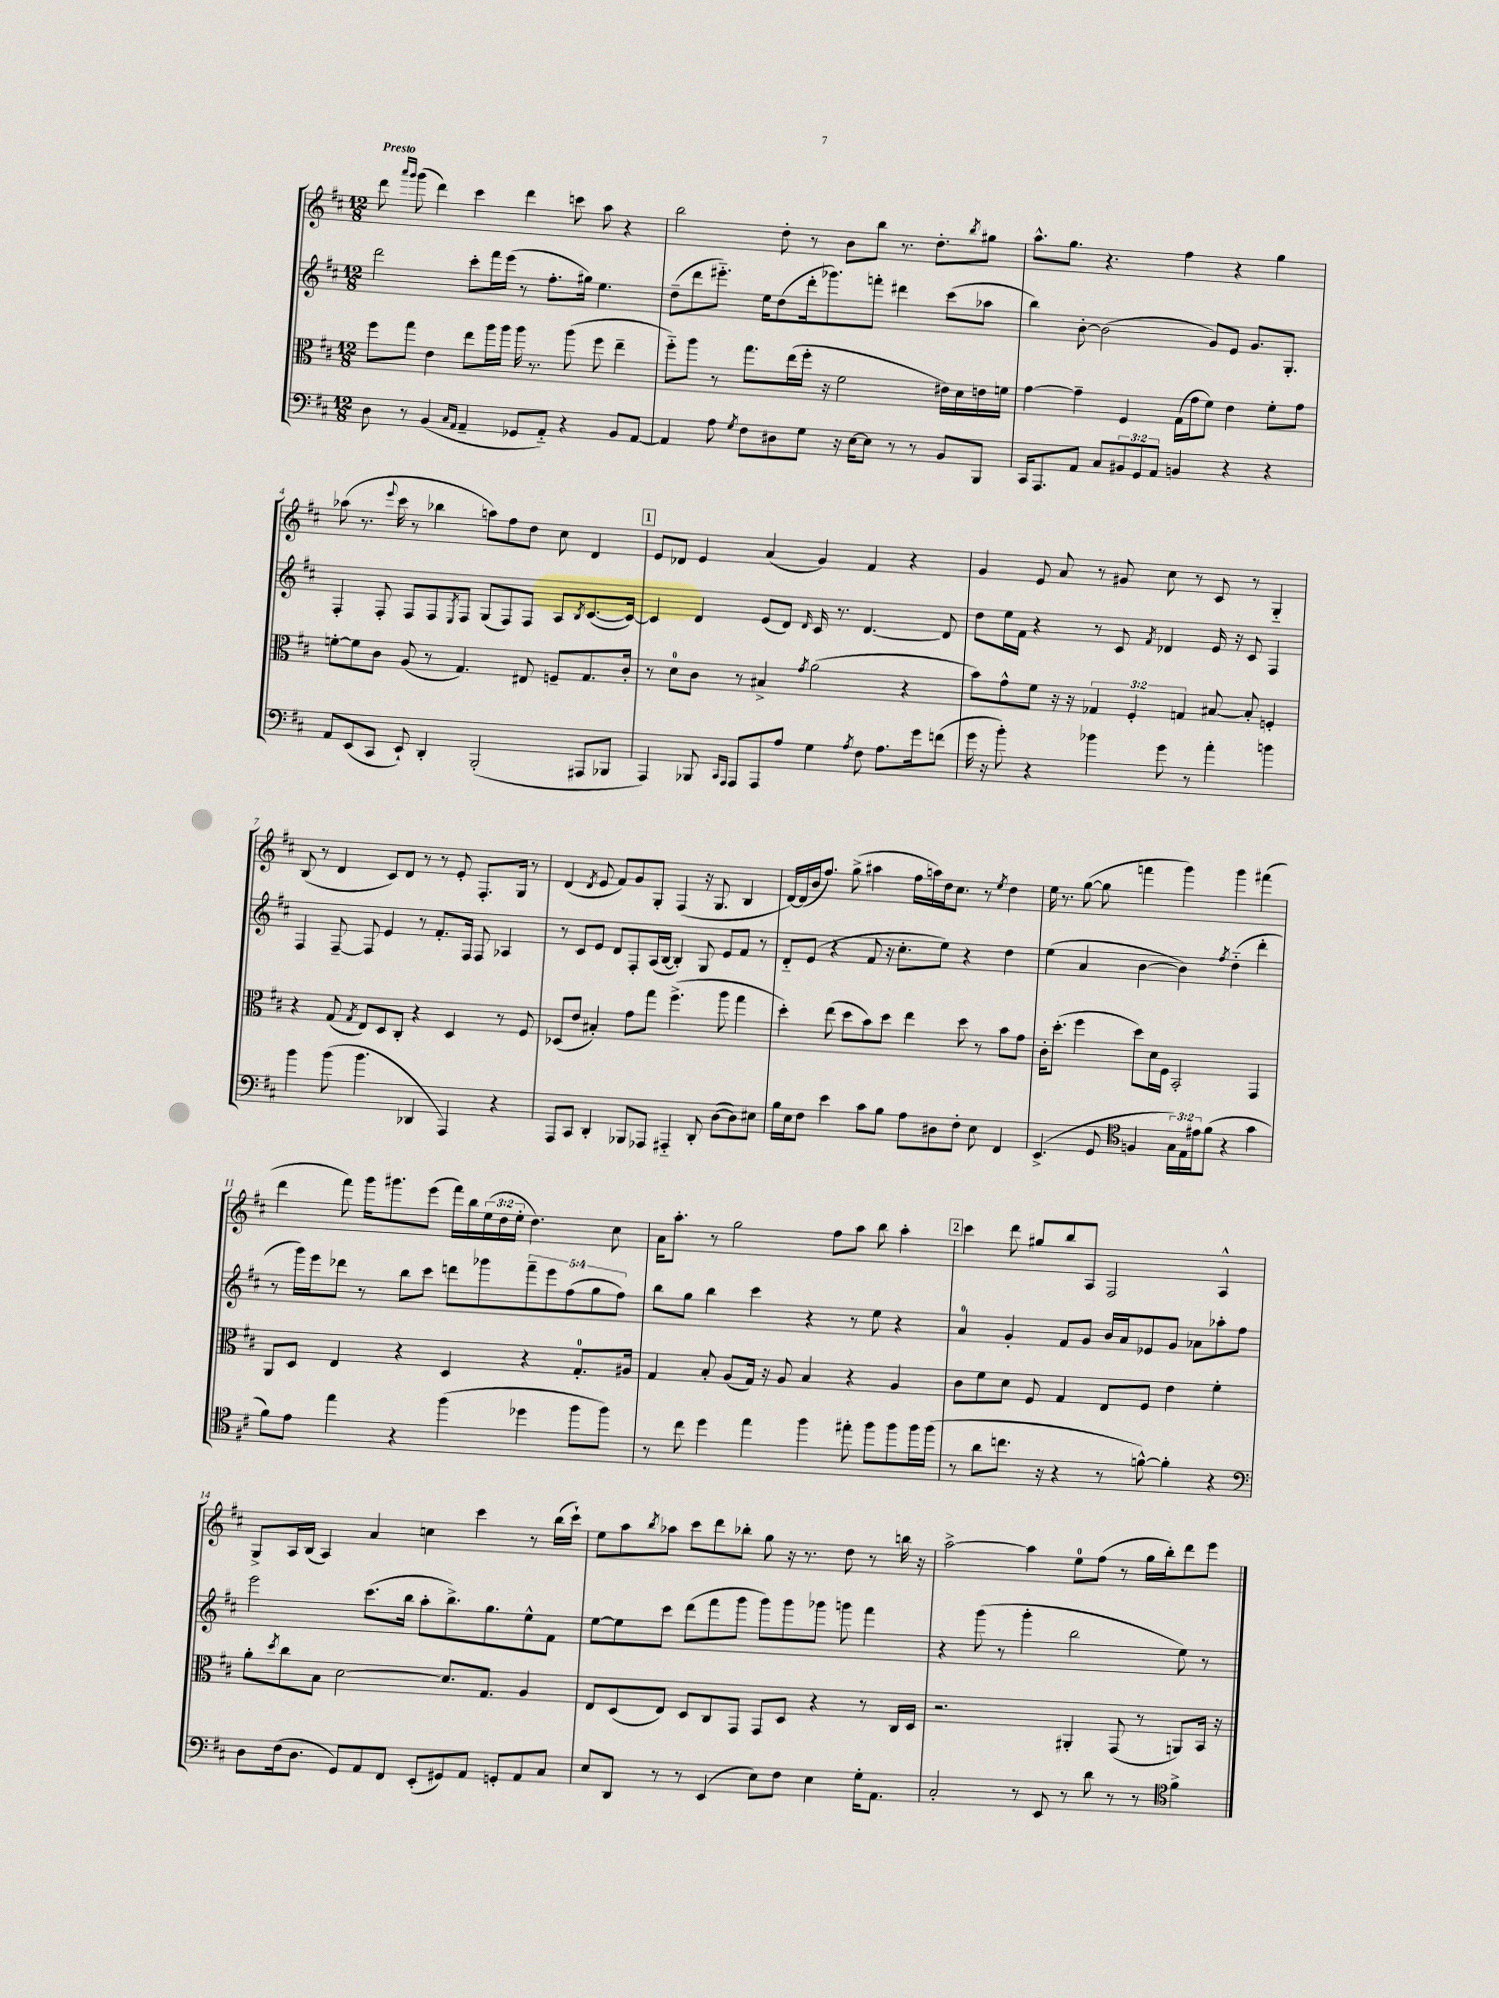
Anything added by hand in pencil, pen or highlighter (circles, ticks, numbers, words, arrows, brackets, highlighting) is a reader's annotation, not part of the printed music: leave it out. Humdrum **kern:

**kern	**kern	**kern	**kern
*staff4	*staff3	*staff2	*staff1
*clefF4	*clefC3	*clefG2	*clefG2
*k[f#c#]	*k[f#c#]	*k[f#c#]	*k[f#c#]
*M12/8	*M12/8	*M12/8	*M12/8
8D	8ff#	2ddd	8ddd
.	.	.	16qqaaa
.	.	.	16qqggg
8r	8gg	.	(8ggg
(4BB	4e	.	4ddd)
16qqC#	.	.	.
16qqAA	.	.	.
4AA~	8ee	8ccc#'	4ccc#
.	16aa	16fff#	.
.	16aa	(16eee	.
8GG-	16aa	8r	4ddd
.	8.r	.	.
8AA'~)	.	8.ff#'	.
4r	(8aa	.	8ccc
.	.	16gg#)	.
.	8ff#	4.ee	8aa
8BB	4ee~	.	4r
[8AA	.	.	.
=	=	=	=
4AA]	8ff#'~)	(8dd~	2bb
.	8aa	8ddd	.
8A	8r	8.eee#'~)	.
8qG	.	.	.
8F#	8.gg	.	.
.	.	16ee	.
8D#	.	(8dd	8dd'
.	(16ee	.	.
8G	16ff#'	16ddd'	8r
.	16r	8.ggg-)	.
16r	2f#	.	8b
[16E	.	.	.
8E]	.	8fff'	8bb
8r	.	4ddd#	8.r
8r	.	.	.
.	.	.	8.dd'
8BB	16e#)	(8ccc#	.
.	16d	.	.
.	.	.	8qbb
8BBB	16e	8aa-	8gg#
.	16f	.	.
=	=	=	=
16CC#	[4g	4bb)	8.aa^^
8.AAA	.	.	.
.	.	.	8.gg
8AA	4g~]	[8b'	.
8C#	.	(2b]	4.r
12BB#	4F#	.	.
12GG	.	.	.
12AA	.	.	.
4BB	(16G	.	4ff#
.	16g	.	.
.	8f#)	8g)	.
4r	4e	8e	4r
.	.	8.g	.
4r	8f#'	.	4gg
.	.	8.G'	.
.	8g	.	.
=	=	=	=
8AA	[8f'	4F#'	(8aa-
(8EE	8f]	.	8.r
8CC#	8c#	8F#'	.
.	.	.	8qqeee
.	.	.	16ccc#
8EE`)	(8A	8F#	8r
4DD'	8r	8F#	4bb-
.	.	8qE	.
.	4.G)	8F#	.
(2BBB'	.	(8G	8aa)
.	.	8F#)	8ff#
.	8E#	8F#	8dd
.	8F~	8A	8cc#
.	.	8qB	.
8AAA#	8.G	([8.c#	4d
8BBB-	.	.	.
.	16c#'	16c#_)	.
=	=	=	=
4AAA)	8r	4c#]	8e
.	8d	.	8d-
8BBB-	8c#	4d	4e
16qqCC#	.	.	.
16qqAAA	.	.	.
8AAA	8r	.	.
8AAA	4B#^	(8e	(4a
8A	.	8d)	.
.	8qg	16qqd	.
4G	(2a	16c#	4g)
.	.	8.r	.
8qA	.	.	.
8F#	.	[4.d	4f#
8.A	.	.	.
.	4r	.	4r
16g	.	.	.
(8f	.	8d]	.
=	=	=	=
16g	8b)	8dd	4g
16r	.	.	.
8b')	8g^^	16ee	.
.	.	16f#	.
4r	8f#	4r	8e
.	16r	.	8a
.	16r	.	.
4b-	6G-	8r	8r
.	.	8c#	8g#
.	6F#'	.	.
.	.	8qf#	.
8g	.	4d-	8cc#
.	6G	.	.
8r	.	.	8r
4a'	[8B#	16e	8c#
.	.	16r	.
.	8B#']	8c#	8r
4b	4F'	4F#	4G'~
=	=	=	=
4b	4r	4F#	(8B
.	.	.	8r
(8b	(8G	[8F#~	4d
.	8qG	.	.
4.b	8E)	8F#]	.
.	8D	4e	8c#)
.	8C#'	.	8d
4DD-	4r	8r	8r
.	.	8.f#'	8r
4AAA)	4D	.	8e'
.	.	16F#	.
.	.	8F#	8.F#'
4r	8r	4A-	.
.	.	.	16G
.	8F#	.	8r
=	=	=	=
8AAA	(8D-	8r	(4d
8CC#	8e	8c#	.
.	.	.	8qd
4DD'	4B#')	8e	8e
.	.	8d	8f#)
8BBB-	8g	8F#'	8g
8AAA-	8gg	(16A	8G'
.	.	[16B	.
4AAA#'~	(4.ff#^	4B'])	(4F#
8DD'	.	8G	16r
.	.	.	8.G
([8D	8aa	8e	.
8D])	4gg	8f#	4B
8E#	.	8r	.
=	=	=	=
16B	4dd')	8d'~	[16d)
16E	.	.	(16d]
8F#	.	(8e	16b
.	.	.	8.ff#)
4e	(8ee	4r	.
.	8dd	.	(8gg^
8c#	8b)	8f#	4aa#
8B	8dd	16r	.
.	.	8.cc#'	.
8A	4ee	.	16ff#
.	.	.	16aa)
8D#	.	8ee)	16dd
.	.	.	8.cc#
8F#'	8dd	4r	.
8E	8r	.	8r
.	.	.	8qee
4FF#	8b	4dd	4dd
.	8g	.	.
=	=	=	=
(4.EE^	16c#'	(4ee	16ee
.	(8.dd'	.	8.r
.	4ff#	4a	([8gg
8GG	.	.	8gg]
*clefC4	*	*	*
4F	8dd)	[4b	4fff
.	16d	.	.
.	16F#	.	.
24G)	2BB'	4b])	4ggg)
24E	.	.	.
24e#	.	.	.
(8f#	.	.	.
.	.	8qff#	.
4r	.	(4dd'~	4ggg
4g	4GG	4ddd'	(4fff#
=	=	=	=
8f#)	8AA	8r	4ddd
8e	8D	16ggg)	.
.	.	16eee	.
4ee	4E	8ddd-	8fff#)
.	.	8r	16ggg
.	.	.	8.ggg#
4r	4r	8bb	.
.	.	8ccc#	(8eee
(4ff#	4D	8ddd	16fff#)
.	.	.	16bb
.	.	8ggg-	(24ee
.	.	.	24dd
.	.	.	24ee'
4dd-	4r	10fff#~	4.dd)
.	.	10eee	.
.	.	(10ff#	.
8ff#	8.G'	.	.
.	.	10gg	.
8ff#)	.	.	8cc#
.	.	10ff#)	.
.	16A#	.	.
=	=	=	=
8r	4G	8bb	16a
.	.	.	8.aa'
8cc#	.	8gg	.
4dd	8B'	4bb	8r
.	(8A	.	2gg
4ee	16G)	4ccc#	.
.	16r	.	.
.	8A	.	.
4ff#	4B	4r	.
.	.	.	8ff#
8ee#'	4r	8r	8aa
8ff#	.	8ee	8bb
8ff#	4A	4r	4aa'
16ff#	.	.	.
(16ff#	.	.	.
=	=	=	=
8r	8c#	4a	4ccc#
8a	8f#	.	.
8.cc	8d	4g'	8ddd
.	8F#	.	8gg#
16r	.	.	.
4r	4G	8f#	8bb
.	.	8g	8A
8r	8E	16b	2F#
.	.	16a	.
[8f^^)	8F#	8e-	.
4f']	4e	8g	.
.	.	8a-	.
4r	4f#'	8aa-'	4A^^
.	.	8ff#	.
=	=	=	=
*clefF4	*	*	*
8D	8a'	2eee	8G^
.	8qdd	.	.
(16F#	8cc#	.	16A
8.D	.	.	(16B
.	8B	.	4A)
8GG)	[2d	.	.
8AA	.	(8.ccc#	4a
8FF#	.	.	.
.	.	16bb	.
(8EE'	.	8aa'	4cc
8GG#)	8.d]	8.bb^)	.
8AA	.	.	4ccc#
.	8.G	8.gg	.
8GG'	.	.	.
8AA	4A	8ee^^	8r
8C#	.	8f#	(16bb
.	.	.	16ccc#`)
=	=	=	=
8E	8E	[8ee	8ee
8DD	(8D	8ee]	8aa
.	.	.	8qbb
8r	8E)	8ccc#	8aa-
8r	8D	(8ddd	8ccc#
(4EE	8C#	8fff#	8ddd
.	8GG	8ggg	8bb-'
8E)	8GG	8ggg)	8gg
8F#	8D	8ggg	16r
.	.	.	8.r
4E	4r	8ggg-	.
.	.	8ggg	8dd
16G'	8r	4fff#	8r
8.AA	.	.	.
.	16C#	.	16bb
.	16D	.	16r
=	=	=	=
2C#'	2.r	4r	[2aa^
.	.	(8ggg	.
.	.	8r	.
8r	.	4ggg'	4aa]
8EE	.	.	.
8r	4AA#'	2bb	8ee
8d	.	.	(8ff#
8r	(8GG	.	8r
8r	8r	.	16gg
.	.	.	16bb')
*clefC4	*	*	*
4f#^	8AA)	8ee)	8ddd
.	16BB	8r	8eee
.	16r	.	.
==	==	==	==
*-	*-	*-	*-
